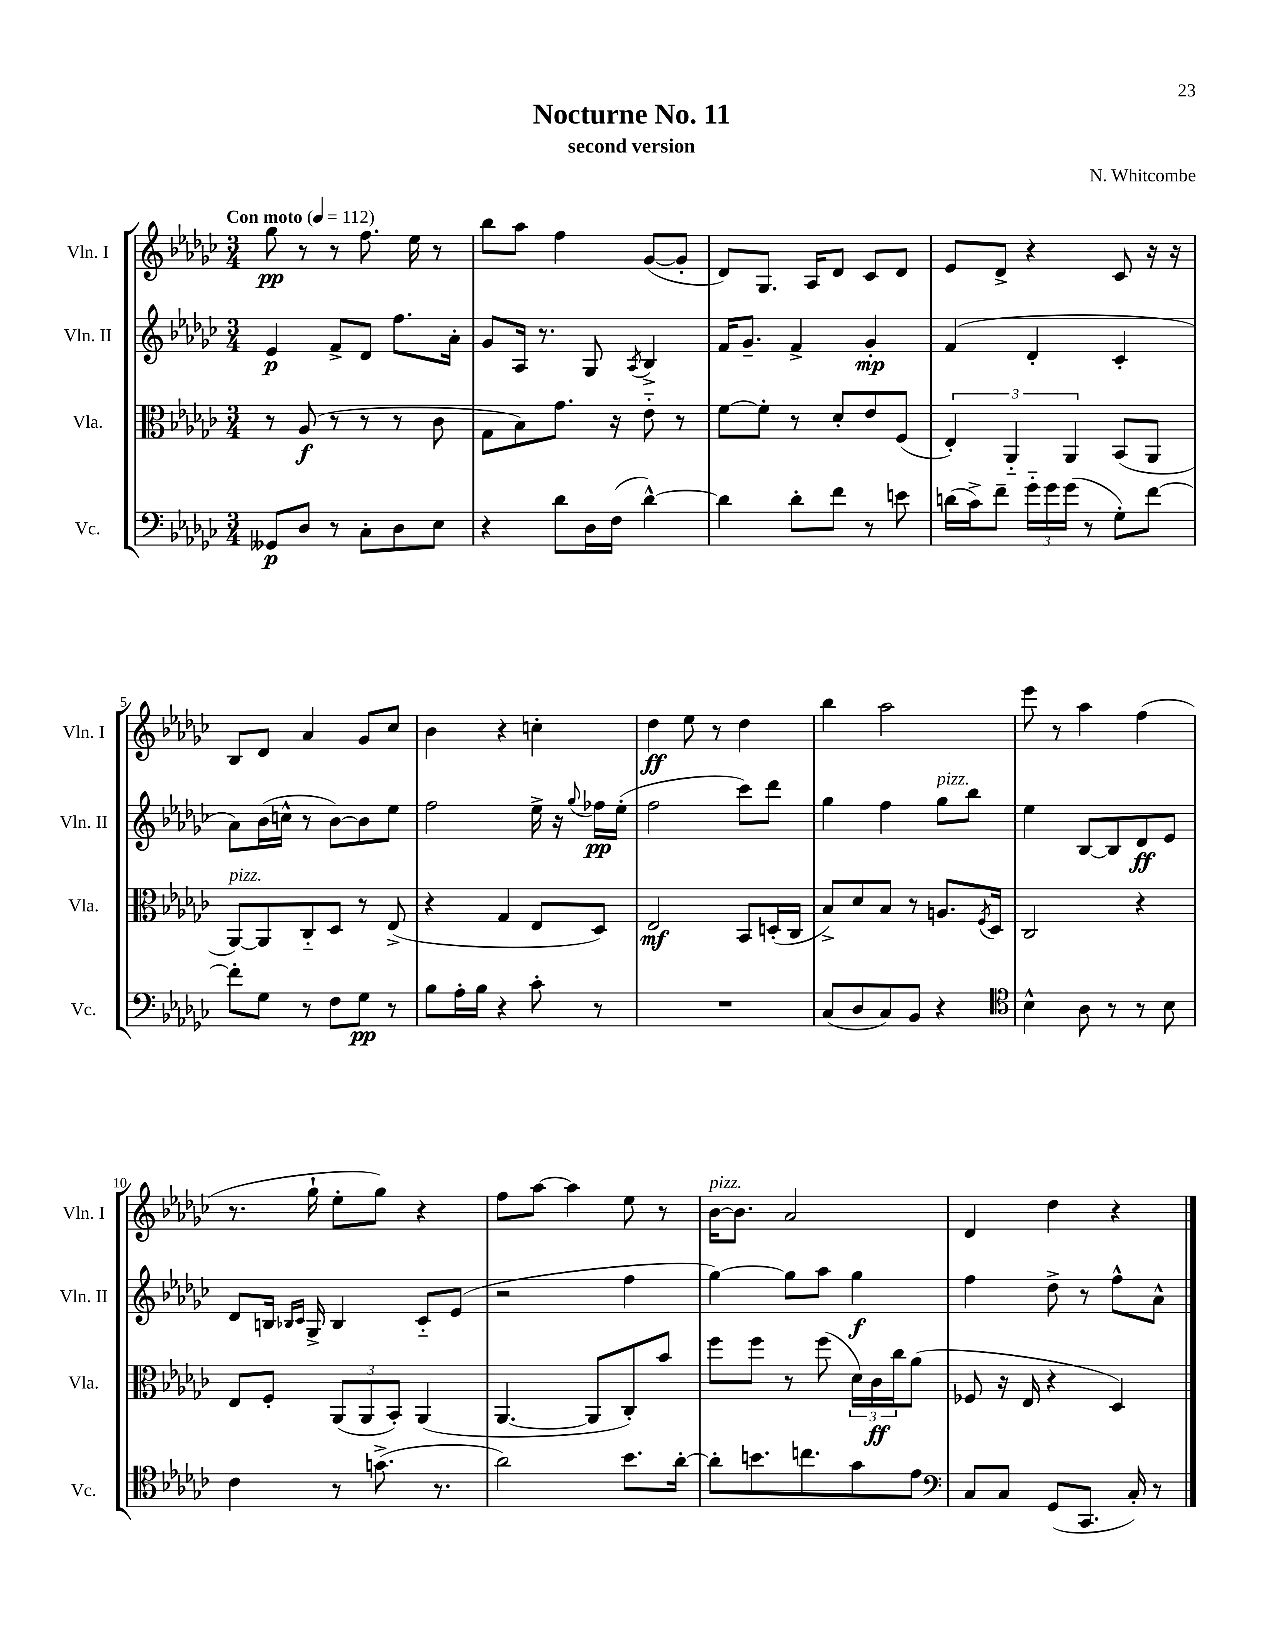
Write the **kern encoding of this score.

**kern	**kern	**kern	**kern
*staff4	*staff3	*staff2	*staff1
*clefF4	*clefC3	*clefG2	*clefG2
*k[b-e-a-d-g-c-]	*k[b-e-a-d-g-c-]	*k[b-e-a-d-g-c-]	*k[b-e-a-d-g-c-]
*M3/4	*M3/4	*M3/4	*M3/4
*MM112	*MM112	*MM112	*MM112
8GG--/L	8r	4e-/	8gg-\
8D-/J	(8A-/	.	8r
8r	8r	8f^/L	8r
8C-'\L	8r	8d-/J	8.ff\
8D-\	8r	8.ff\L	.
.	.	.	16ee-\
8E-\J	8c-\	.	8r
.	.	16a-'\Jk	.
=	=	=	=
4r	8G-\L	8g-/L	8bb-\L
.	8B-\)	16A-/Jk	8aa-\J
.	.	8.r	.
8d-\L	8.g-\J	.	4ff\
16D-\L	.	8G-/	.
(16F\JJ	16r	.	.
.	.	8qA-/	.
[4d-^^\)	8e-'~\	4B-^/	([8g-/L
.	8r	.	8g-'/]J
=	=	=	=
4d-\]	[8f\L	16f/LK	8d-/L)
.	.	8.g-~/J	.
.	8f'\]J	.	8.G-/J
8d-'\L	8r	4f^/	.
.	.	.	16A-/LK
8f\J	8d-'/L	.	8d-/J
8r	8e-/	4g-'/	8c-/L
8e\	(8F/J	.	8d-/J
=	=	=	=
(16d\LL	6E-'/)	(4f/	8e-/L
16c-^\J)	.	.	.
8f~\J	.	.	8d-^/J
.	6AA-'~/	.	.
24g-'~\LL	.	4d-'/	4r
24g-\	.	.	.
(24g-\JJ	6AA-/	.	.
8r	.	.	.
8G-'\L)	(8BB-/L	4c-'/	8c-/
[8f\J	8AA-/J	.	16r
.	.	.	16r
=	=	=	=
8f'\]L	[8AA-/L)	8a-\L)	8B-/L
8G-\J	8AA-/]	(16b-\L	8d-/J
.	.	16cc^^\JJ	.
8r	8C-'~/	8r	4a-/
8F\L	8D-/J	[8b-\L)	.
8G-\J	8r	8b-\]	8g-/L
8r	(8E-^/	8ee-\J	8cc-/J
=	=	=	=
8B-\L	4r	2ff\	4b-\
16A-'\L	.	.	.
16B-\JJ	.	.	.
4r	4G-/	.	4r
8c-'\	8E-/L	16ee-^\	4cc'\
.	.	16r	.
.	.	8qqgg-/	.
8r	8D-/J)	16ff-\LL	.
.	.	(16ee-'\JJ	.
=	=	=	=
2.r	2E-/	2ff\	4dd-\
.	.	.	8ee-\
.	.	.	8r
.	8BB-/L	8ccc-\L)	4dd-\
.	(16D'/L	8ddd-\J	.
.	16C-/JJ	.	.
=	=	=	=
(8C-/L	8B-^/L)	4gg-\	4bb-\
8D-/	8d-/	.	.
8C-/)	8B-/J	4ff\	2aa-\
8BB-/J	8r	.	.
4r	8.A/L	8gg-\L	.
.	.	8bb-\J	.
.	8qF/	.	.
.	16D-/Jk	.	.
=	=	=	=
*clefC4	*	*	*
4B-^^\	2C-/	4ee-\	8eee-\
.	.	.	8r
8A-\	.	[8B-/L	4aa-\
8r	.	8B-/]	.
8r	4r	8d-/	(4ff\
8B-\	.	8e-/J	.
=	=	=	=
4c-\	8E-/L	8d-/L	8.r
.	8F'/J	16B/Jk	.
.	.	16qqB-/LL	.
.	.	16qqc-/JJ	.
.	.	16G-^/	16gg-`\
8r	(12AA-/L	4B-/	8ee-'\L
.	12AA-/	.	.
(8.g^\	.	.	8gg-\J)
.	12BB-'/J)	.	.
.	(4AA-/	8c-'~/L	4r
8.r	.	.	.
.	.	(8e-/J	.
=	=	=	=
2a-\)	[4.AA-/	2r	8ff\L
.	.	.	[8aa-\J
.	.	.	4aa-\]
.	8AA-/]L	.	.
8.b-\L	8C-'/)	4ff\	8ee-\
.	8b-/J	.	8r
[16a-'\Jk	.	.	.
=	=	=	=
8a-'\]L	8ff\L	[4gg-\)	[16b-\LK
.	.	.	8.b-\]J
8.b\	8ff\J	.	.
.	8r	8gg-\]L	2a-/
8.cc\	.	.	.
.	(8ff\	8aa-\J	.
8g-\	24d-\LL)	4gg-\	.
.	24c-\	.	.
.	24cc-\J	.	.
8e-\J	(8a-\J	.	.
=	=	=	=
*clefF4	*	*	*
8C-/L	8F-/	4ff\	4d-/
8C-/J	16r	.	.
.	16E-/	.	.
(8GG-/L	4r	8dd-^\	4dd-\
8.CC-/J	.	8r	.
.	4D-/)	8ff^^\L	4r
16C-'/)	.	.	.
8r	.	8a-^^\J	.
==	==	==	==
*-	*-	*-	*-
